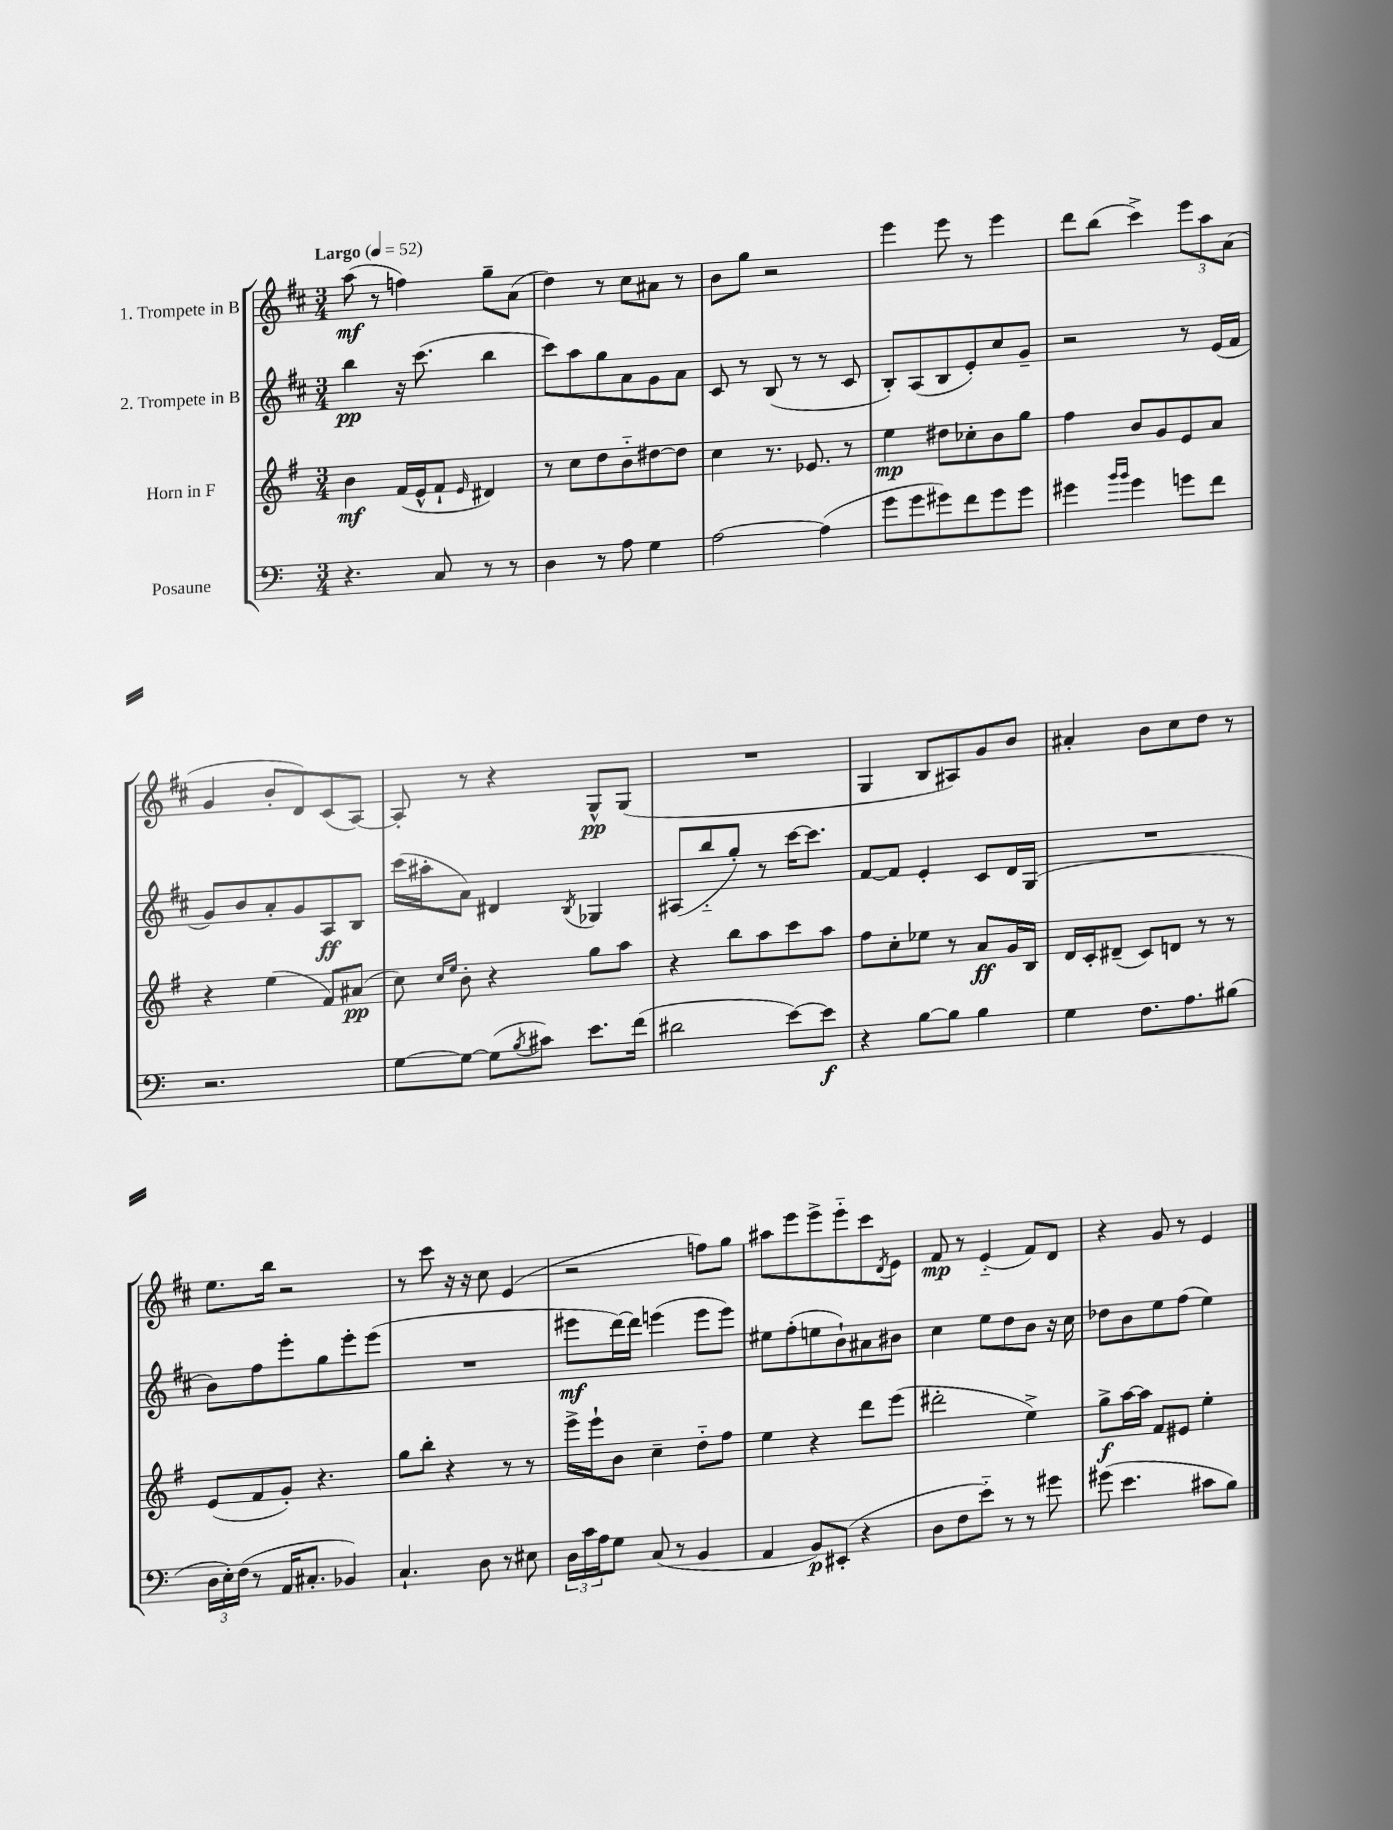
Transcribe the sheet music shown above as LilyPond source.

<<
\new StaffGroup <<
\new Staff = "s0" \with { instrumentName = "1. Trompete in B" } {
    \clef treble \key d \major \numericTimeSignature \time 3/4 \tempo "Largo" 4 = 52
    a''8\mf( r8 f''4) g''8-- a'8( |
    d''4) r8 cis''8 ais'8 r8 |
    b'8 g''8 r2 |
    e'''4 e'''8 r8 e'''4 |
    d'''8 b''8( cis'''4->) \tuplet 3/2 { e'''8 a''8 a'8( } |
    g'4 b'8-. d'8) cis'8( a8~) |
    a8-. r8 r4 g8-^\pp g8( |
    R2. |
    g4 b8 ais8) g'8 b'8 |
    ais'4-. b'8 cis''8 d''8 r8 |
    e''8. b''16 r2 |
    r8 cis'''8 r16 r16 cis''8 e'4( |
    r2 f''8) g''8 |
    ais''8 e'''8 e'''8-> e'''8-_ cis'''8 \acciaccatura { d'8 } e'8 |
    fis'8\mp r8 e'4-_( fis'8) d'8 |
    r4 g'8 r8 e'4 \bar "|." |
}
\new Staff = "s1" \with { instrumentName = "2. Trompete in B" } {
    \clef treble \key d \major \numericTimeSignature \time 3/4
    b''4\pp r16 cis'''8.( b''4 |
    cis'''8) a''8 g''8 a'8 g'8 a'8 |
    cis'8 r8 b8( r8 r8 cis'8 |
    b8-.) a8( b8 e'8-.) cis''8 g'8-- |
    r2 r8 e'16( fis'16 |
    g'8) b'8 a'8-. g'8 a8\ff b8 |
    cis'''16( ais''16-. a'8) dis'4 \acciaccatura { b8 } ges4 |
    ais8( b''8-_ g''8-.) r8 cis'''16~ cis'''8. |
    fis'8~ fis'8 e'4-. cis'8 d'16 g16( |
    R2. |
    b'8) fis''8 e'''8-. g''8 e'''8-. e'''8( |
    R2. |
    eis'''8\mf d'''16~) d'''16 e'''4( e'''8 e'''8) |
    eis''8 fis''8-.( e''8 b'8-!) ais'8 bis'8 |
    cis''4 e''8 d''8 b'8 r16 cis''16 |
    des''8 b'8 e''8 fis''8( e''4) \bar "|." |
}
\new Staff = "s2" \with { instrumentName = "Horn in F" } {
    \clef treble \key g \major \numericTimeSignature \time 3/4
    b'4\mf fis'16( e'16-^ fis'8-! \grace { e'16 } dis'4) |
    r8 c''8 d''8 b'8-_ dis''8~ dis''8 |
    c''4 r8. ees'8. r8 |
    e''4\mp dis''8 ces''8-. b'8 g''8 |
    fis''4 b'8 g'8 e'8 a'8 |
    r4 e''4( fis'8) ais'8\pp( |
    c''8) \grace { c''16 e''16 } b'8-. r4 g''8 a''8 |
    r4 b''8 a''8 c'''8 a''8 |
    fis''8 c''8-. ees''8 r8 a'8\ff g'16 b16 |
    d'16 c'16-. dis'8--( c'8) d'8 r8 r8 |
    e'8( fis'8 g'8-.) r4. |
    g''8 b''8-. r4 r8 r8 |
    e'''16-> e'''16-! b'8 c''4-- d''8-_ fis''8 |
    e''4 r4 d'''8 e'''8( |
    dis'''2-. e''4->) |
    g''8->\f a''16~ a''16 fis'8 eis'8 e''4-. \bar "|." |
}
\new Staff = "s3" \with { instrumentName = "Posaune" } {
    \clef bass \key c \major \numericTimeSignature \time 3/4
    r4. c8 r8 r8 |
    d4 r8 a8 g4 |
    a2~ a4( |
    g'8 g'8 gis'8) f'8 gis'8 gis'8 |
    gis'4 \grace { b'16 b'16 } gis'4 g'8 f'8 |
    r2. |
    g8~ g8~ g8( \acciaccatura { b8 } cis'8) e'8. f'16( |
    dis'2 e'8~) e'8\f |
    r4 b8~ b8 b4 |
    g4 f8. a8. bis8( |
    \tuplet 3/2 { d16 e16-.) f16( } r8 a,16 cis8.-. bes,4) |
    c4.-! d8 r8 eis8 |
    \tuplet 3/2 { d16 c'16 a16 } g8 c8( r8 b,4 |
    a,4 b,8\p) eis,8-.( r4 |
    d8 f8 e'8-_) r8 r8 gis'8 |
    gis'8( e'4. cis'8 b8) \bar "|." |
}
>>
>>
\layout { \context { \Score \remove "Bar_number_engraver" } }
